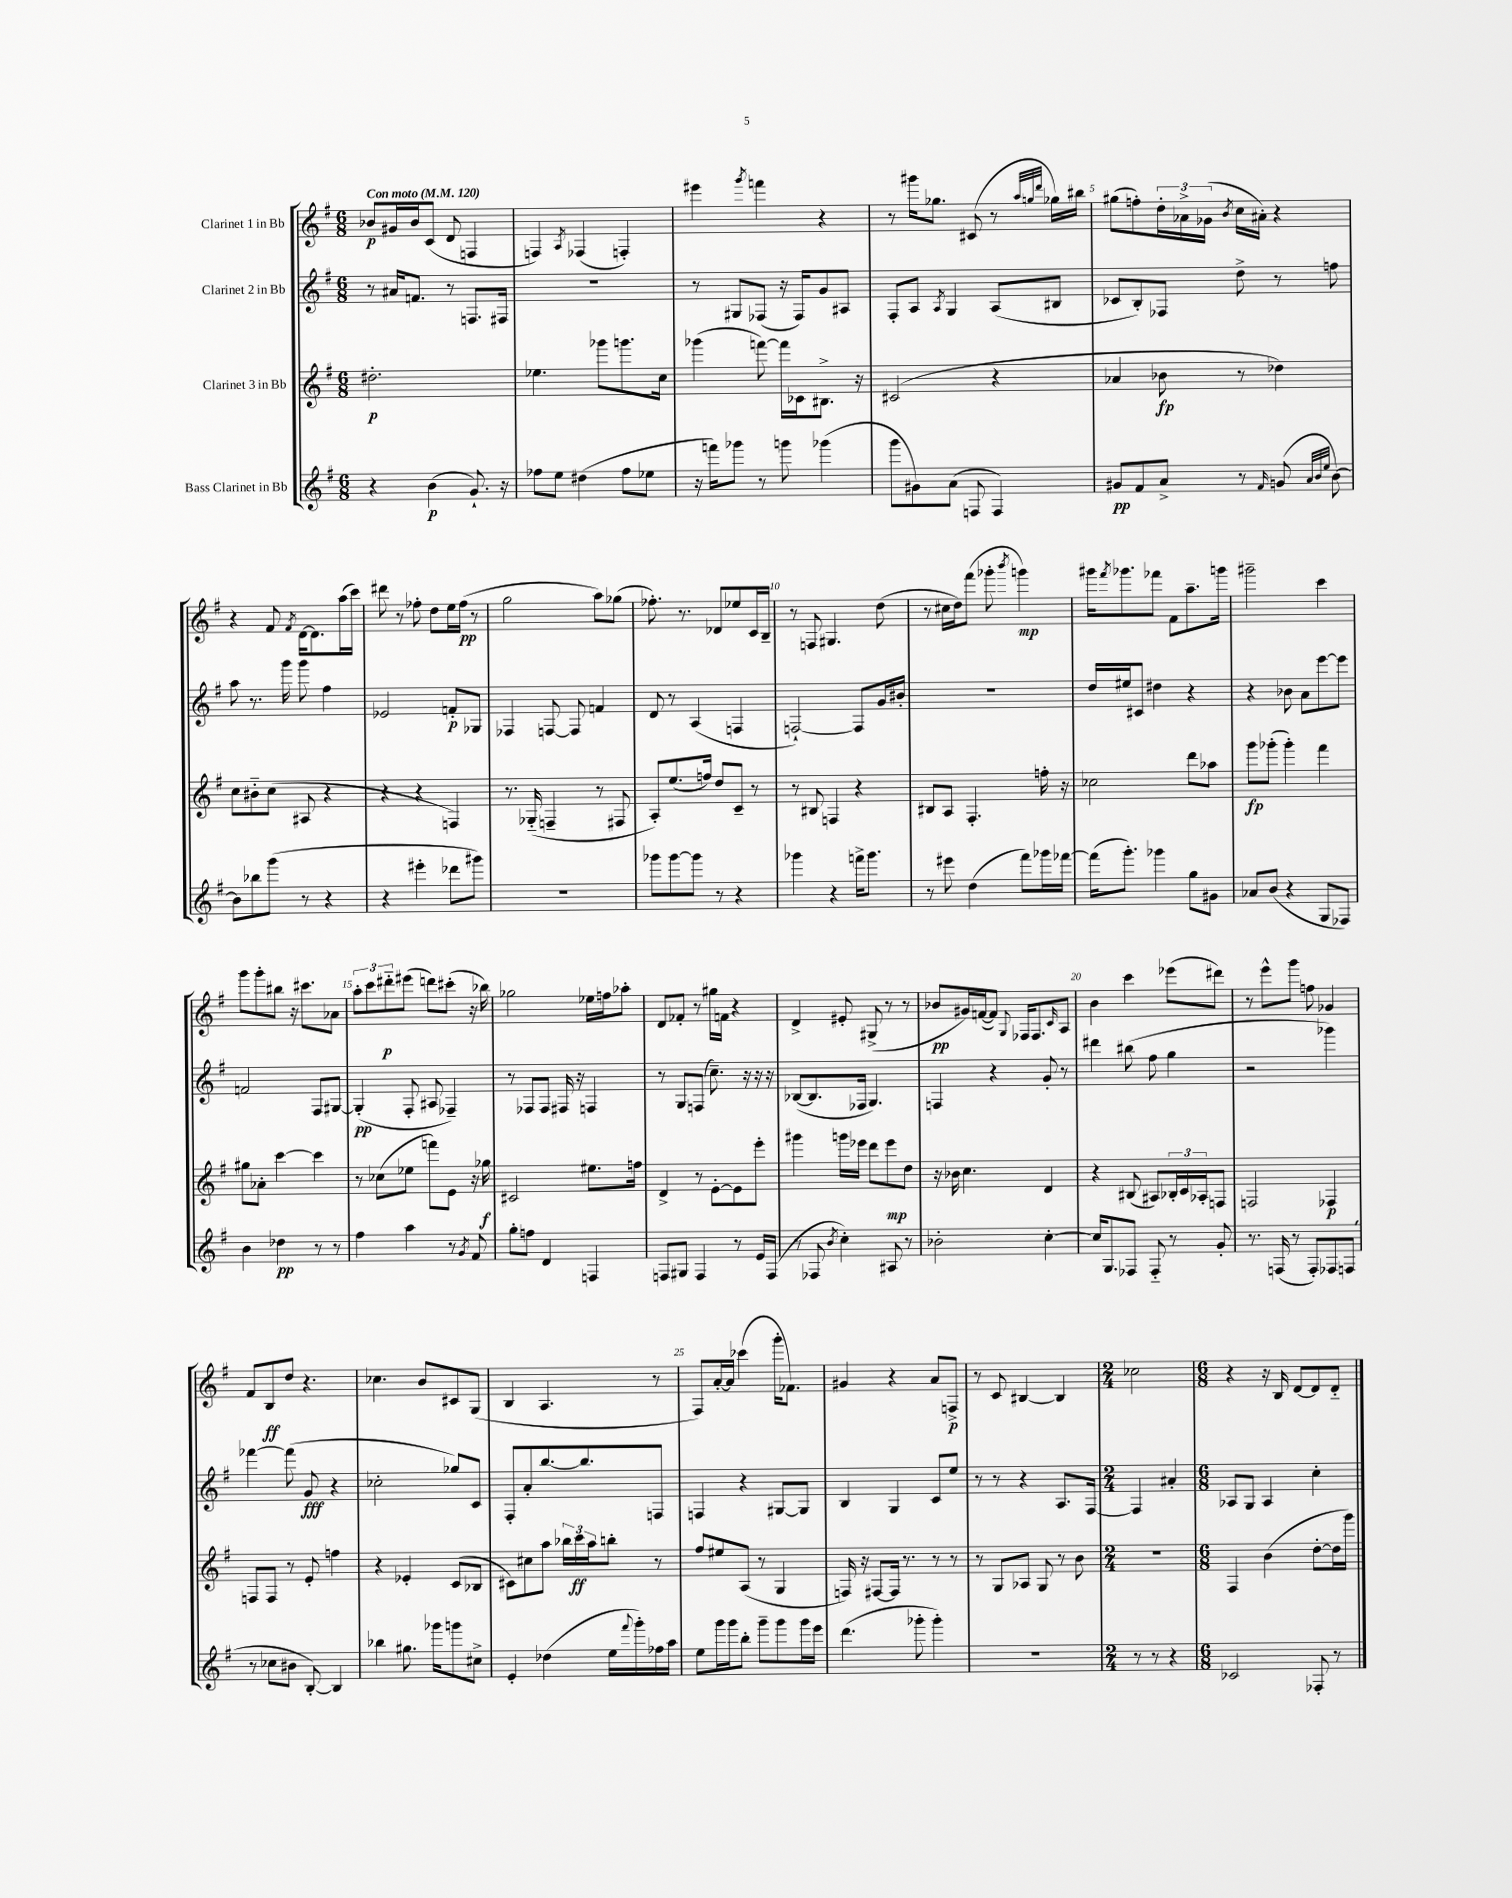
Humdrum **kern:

**kern	**kern	**kern	**kern
*staff4	*staff3	*staff2	*staff1
*clefG2	*clefG2	*clefG2	*clefG2
*k[f#]	*k[f#]	*k[f#]	*k[f#]
*M6/8	*M6/8	*M6/8	*M6/8
*MM120	*MM120	*MM120	*MM120
4r	2.dd#'	8r	8b-
.	.	16a#	16g#
.	.	8.f	16b-
(4b	.	.	(8c
.	.	8r	8d
8.g`)	.	8.F	4F
16r	.	16F#	.
=	=	=	=
8ff-	4.ee-	2.r	4F)
8ee	.	.	.
.	.	.	8qA
(4dd#	.	.	(4F-
.	8ggg-	.	.
8ff-	8.ggg	.	4F')
8ee-	.	.	.
.	16cc	.	.
=	=	=	=
16r	(4ggg-	8r	4eee#
16fff)	.	.	.
8ggg-	.	8G#	.
.	.	.	8qggg
8r	[8fff)	(8F-	4fff
8ggg	16fff]	16r	.
.	16c-	16F-)	.
(4ggg-	8.B#^	8g	4r
.	.	8A#	.
.	16r	.	.
=	=	=	=
8ggg	(2c#	8F#'	8r
8g#)	.	8A	16ggg#
.	.	.	8.gg-
.	.	8qA	.
(8a	.	4G	.
8F	.	.	(8c#
4F)	4r	(8A	8r
.	.	.	32qqaa
.	.	.	32qqgg
.	.	.	32qqddd
.	.	8B#	16gg-)
.	.	.	16bb#
=	=	=	=
8g#	4a-	8c-	(8gg#
8f#	.	8B')	8ff')
8a^	8b-	8F-	24dd'
.	.	.	24a-^
.	.	.	(24g-
.	.	.	8qb
8r	8r	8dd^	16cc
.	.	.	16a#')
16qqf#	.	.	.
(8g	4dd-)	8r	4r
32qqa	.	.	.
32qqb	.	.	.
32qqee	.	.	.
[8b)	.	8ff	.
=	=	=	=
8b]	8cc	8aa	4r
8bb-	8b#'~	8.r	.
(8ggg	(8cc	.	8f#
.	.	16ggg	.
.	.	.	8qf#
8r	8A#	8ggg	[16d
.	.	.	8.d]
4r	4r	4ff#	.
.	.	.	(16aa
.	.	.	16ccc)
=	=	=	=
4r	4r	2e-	8ddd#
.	.	.	8r
4eee#'	4r	.	8ff-'
.	.	.	8dd
8ddd-	4F)	8f'	16ee
.	.	.	(16ff-
8ggg#)	.	8G-	8r
=	=	=	=
2.r	8.r	4F-	2gg
.	(16G-'~	.	.
.	4F~	[8F	.
.	.	8F]	.
.	8r	4f	8aa)
.	8F#	.	(8gg-
=	=	=	=
8ggg-	8A')	8d	8.ff-')
[8ggg-	(8.ee	8r	.
.	.	.	8.r
8ggg-]	.	(4A	.
.	16ff)	.	.
8r	8dd	.	8d-
4r	8c~	4F	8ee-
.	8r	.	16c
.	.	.	16B~
=	=	=	=
4ggg-	8r	[2F`)	8r
.	8B#	.	8F
4r	4F	.	4.G#
16fff^	4r	8F]	.
8.ggg-	.	.	.
.	.	16g	(8dd
.	.	16b#'	.
=	=	=	=
8r	8B#	2.r	8r
8eee#	8A	.	16cc#
.	.	.	16dd)
(4dd	4.F#'	.	(8fff#
.	.	.	8ggg-'
.	.	.	8qbbb
8fff#)	.	.	4ggg)
16ggg-	16ff'	.	.
[16fff-	16r	.	.
=	=	=	=
(16fff-]	2cc-	16dd	16ggg#
.	.	.	8qfff#
8.ggg')	.	16ee#	8.ggg-
.	.	8c#	.
4ggg-	.	4dd#	8fff-
.	.	.	8f#
8gg	8ddd	4r	8.aa~
8g#	8aa-	.	.
.	.	.	16ggg
=	=	=	=
8a-	8ggg	4r	2ggg#~
(8b	(8ggg-'	.	.
4r	4ggg-')	8b-	.
.	.	8a	.
8G	4fff#	[8eee	4ccc
8F-)	.	8eee]	.
=	=	=	=
4b	8gg#	2f	8ggg
.	8a-'	.	8ggg'
4dd-	[4ccc	.	8bb#
.	.	.	16r
.	.	.	8.ccc#
8r	4ccc]	8F#	.
8r	.	[8G#	8a-
=	=	=	=
4ff#	8r	(4G#']	12aa'
.	.	.	12ccc
.	(8cc-	.	.
.	.	.	12ddd#'~
4aa	8ee-	8F#'	(8eee#
.	8fff)	8A#	8ddd)
8r	8e	4F-~)	(8ccc#'
8qg	.	.	.
8f#	16r	.	16r
.	16gg-	.	16bb-)
=	=	=	=
8gg'	2c#	8r	2gg-
8ff	.	8F-	.
4d	.	8F-	.
.	.	16F#	.
.	.	16r	.
4F	8.ee#	4F	16ee-
.	.	.	16ff
.	.	.	8aa-'
.	16ff	.	.
=	=	=	=
8F	4d^	8r	8d
8G#	.	8G	8f-'
4F	8r	(8F	8r
.	[8e'	8.cc~)	16gg#
.	.	.	16f
8r	8e]	.	4r
.	.	16r	.
16e	8eee'	16r	.
(16F	.	16r	.
=	=	=	=
8r	4ggg#	([8B-	4d^
8F-	.	8.B-]	.
8qb	.	.	.
4cc')	16ggg	.	8e#'
.	16eee-	16F-	.
.	8ddd	4.G)	(8G#^
8A#	8eee-	.	8r
8r	8dd	.	8r
=	=	=	=
2b-'	16r	4F	8b-
.	16b-	.	.
.	4.cc	.	16g#)
.	.	.	([16f
.	.	4r	8f])
.	.	.	8qqG
.	.	.	16F-
.	.	.	8.F-
[4cc'	4d	8g'	.
.	.	.	16qqc
.	.	8r	8A
=	=	=	=
16cc]	4r	4ddd#	4b
8.G	.	.	.
8F-	(8B#	(8bb#	4ccc
8F-'~	8A#)	8ff#	.
8r	24B-'	4gg	(8eee-
.	24c	.	.
.	24A-'	.	.
8g'	8F	.	8ddd#)
=	=	=	=
8.r	2F	2r	8r
.	.	.	8eee^^
(16F	.	.	.
8r	.	.	8ggg
8F')	.	.	8ff
8F-	4F-	4ggg-)	4g-
(8F	.	.	.
=	=	=	=
8r	8F	[4fff-	8f#
8cc-	8F	.	8B
8b#	8r	(8fff-]	8dd
[8B')	8e'	8g	4.r
4B]	4ff	4r	.
=	=	=	=
4bb-	4r	2cc-'	4.cc-
8.gg#	4e-'	.	.
.	.	.	8b
16ggg-	.	.	.
8ggg	(8c	8gg-)	8c#
8cc#^	8B-	8c	(8G
=	=	=	=
4e'	8c#)	8F#'	4B
.	8cc#	8a'	.
(4dd-	8aa	[8.bb	4.A
.	24bb-	.	.
.	24ccc	.	.
.	.	8.bb]	.
.	24aa	.	.
16ee	8bb'	.	.
8qqfff#	.	.	.
16ggg')	.	.	.
16ff-	8r	8F	8r
16aa	.	.	.
=	=	=	=
8ee	8ff#	4F	8F#)
16ggg	8ee#	.	[16a'
16ggg	.	.	16a]
8bb'	(8A	4r	(4ccc-
8ggg~	8r	.	.
8ggg	4G	[8G#	16ggg'
.	.	.	8.f-)
16ggg	.	8G#]	.
16eee	.	.	.
=	=	=	=
(4.ddd	16F)	4B	4g#
.	16r	.	.
.	[8F#	.	.
.	16F#]	4G	4r
.	8.r	.	.
8ggg-'	.	.	.
4ggg-')	8r	8c	8a
.	8r	8ee	8F^
=	=	=	=
2.r	8r	8r	8r
.	8G	8r	8c
.	8A-	4r	[4B#
.	8G	.	.
.	8r	8.A	4B#]
.	8b	.	.
.	.	[16F#	.
=	=	=	=
*M2/4	*M2/4	*M2/4	*M2/4
8r	2r	4F#]	2cc-
8r	.	.	.
4r	.	4a#'	.
=	=	=	=
*M6/8	*M6/8	*M6/8	*M6/8
2c-	4F#	8A-	4r
.	.	8G	.
.	(4b	4A-	16r
.	.	.	16B
.	.	.	[8d
8F-'	[8dd'	4cc'	8d]
8r	16dd]	.	8d'~
.	16ggg)	.	.
==	==	==	==
*-	*-	*-	*-
